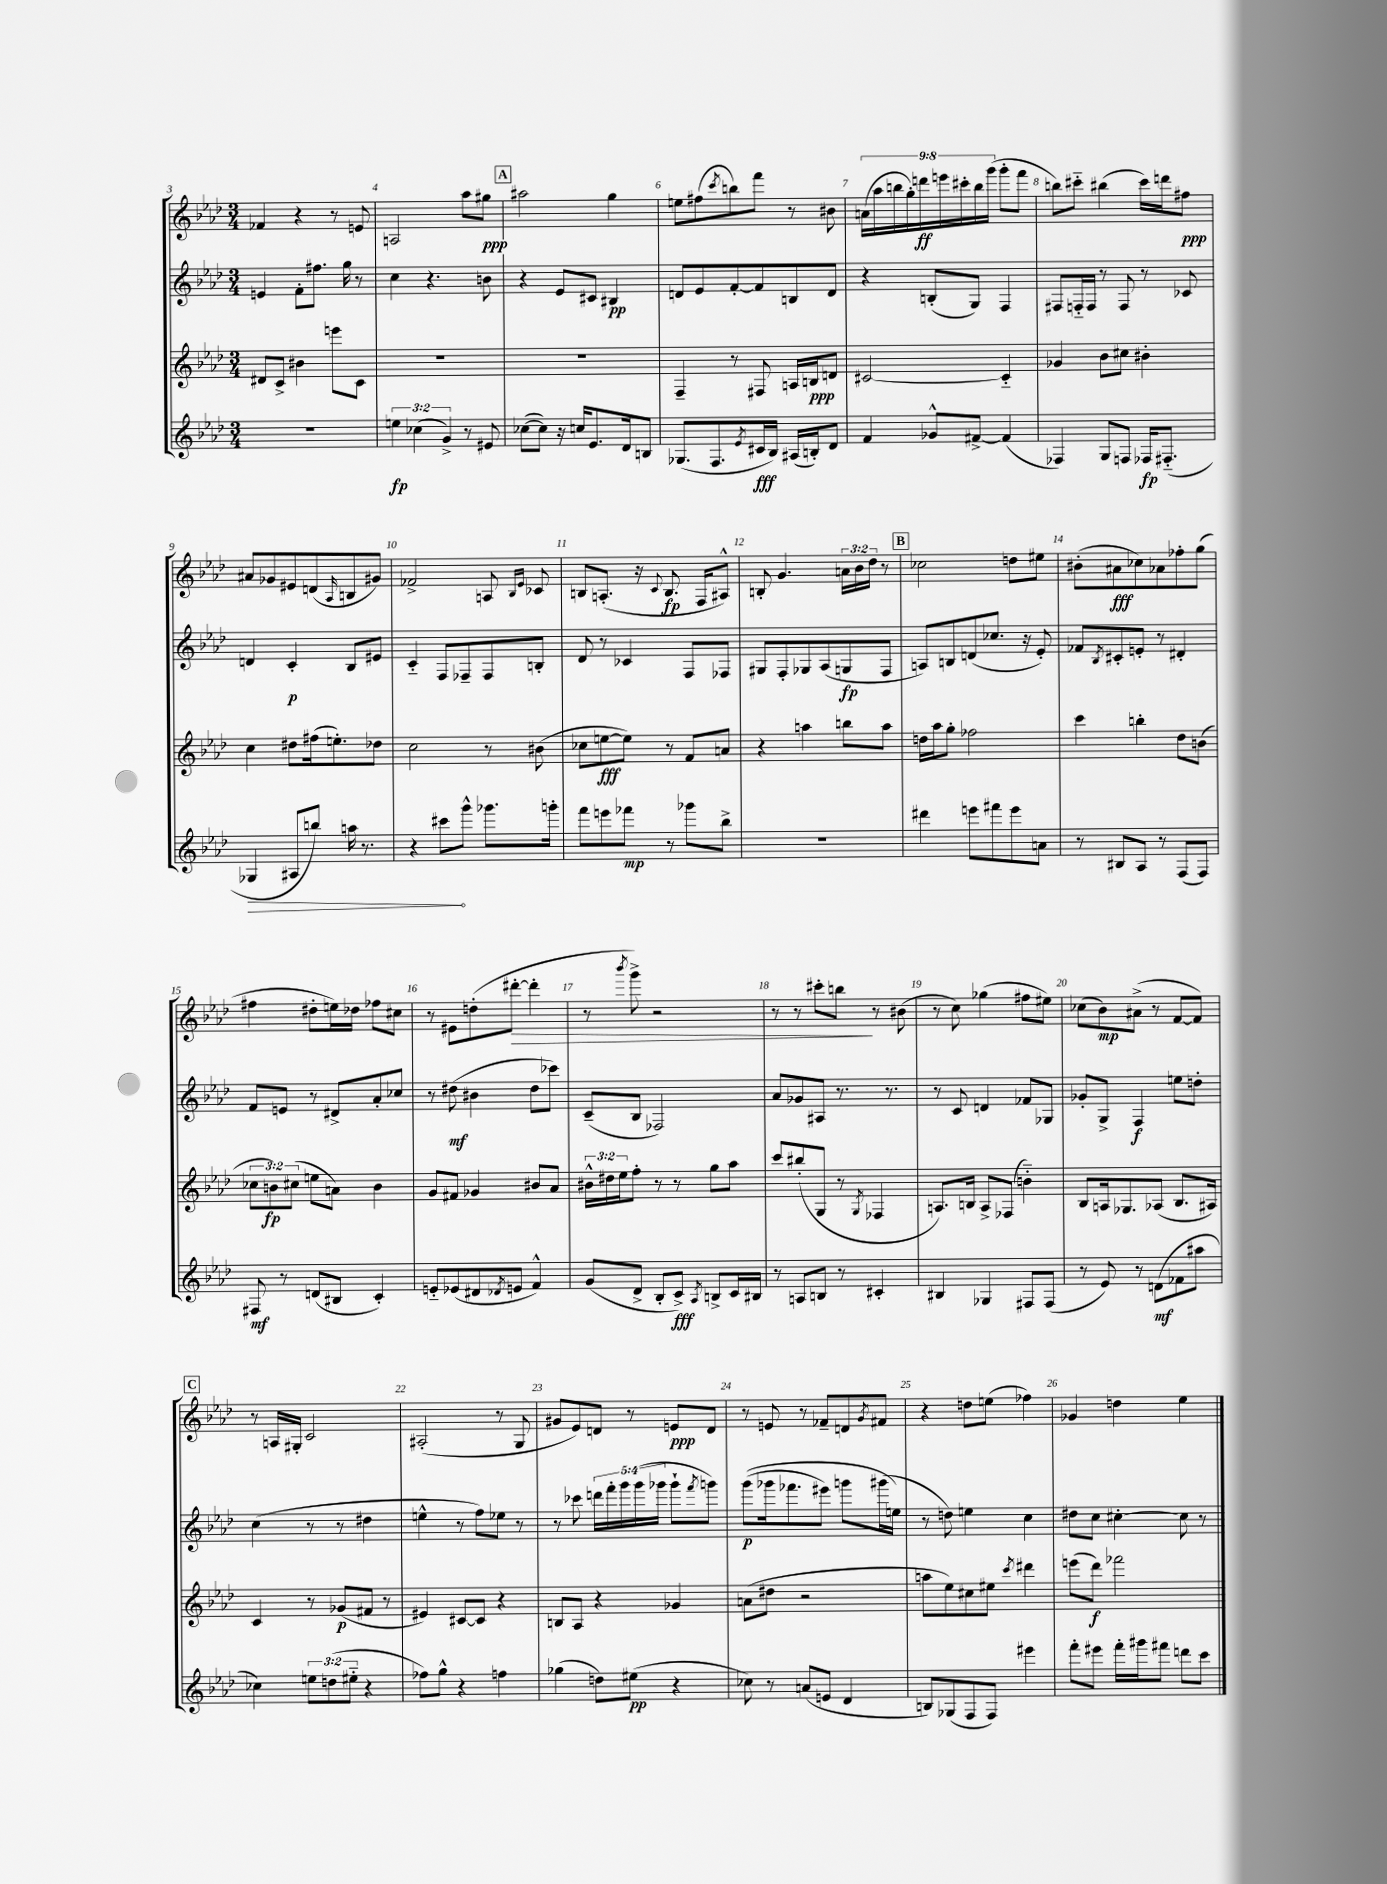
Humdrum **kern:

**kern	**dynam	**kern	**dynam	**kern	**dynam	**kern	**dynam
*part4	*part4	*part3	*part3	*part2	*part2	*part1	*part1
*staff4	*staff4	*staff3	*staff3	*staff2	*staff2	*staff1	*staff1
*clefG2	*	*clefG2	*	*clefG2	*	*clefG2	*
*k[b-e-a-d-]	*	*k[b-e-a-d-]	*	*k[b-e-a-d-]	*	*k[b-e-a-d-]	*
*M3/4	*	*M3/4	*	*M3/4	*	*M3/4	*
=3	=3	=3	=3	=3	=3	=3	=3
2.r	.	8d#X/L	.	4en/	.	4f-X/	.
.	.	8c^/J	.	.	.	.	.
.	.	4b#X\	.	8f'\L	.	4r	.
.	.	.	.	8.ff#X\J	.	.	.
.	.	8eeen\L	.	.	.	8r	.
.	.	.	.	16gg\	.	.	.
.	.	8c\J	.	8r	.	8en/	.
=4	=4	=4	=4	=4	=4	=4	=4
6een\	fp	2.r	.	4cc\	.	2An/	.
(6cc-X\	.	.	.	.	.	.	.
.	.	.	.	4.r	.	.	.
6g^/)	.	.	.	.	.	.	.
8r	.	.	.	.	.	8aa-\L	.
8e#X/	.	.	.	8bn\	.	8gg#X\J	ppp
!!LO:REH:place=s1:t=A
=5	=5	=5	=5	=5	=5	=5	=5
([8cc-X\L	.	2.r	.	4r	.	2aa#X\	.
8cc-\J])	.	.	.	.	.	.	.
16r	.	.	.	8e-/L	.	.	.
16ccn/KL	.	.	.	.	.	.	.
8.e-/	.	.	.	8c#X/J	.	.	.
.	.	.	.	4B#X/	pp	4gg\	.
16d-/k	.	.	.	.	.	.	.
8Bn/J	.	.	.	.	.	.	.
=6	=6	=6	=6	=6	=6	=6	=6
(8.G-X/L	.	4F~/	.	8dn/L	.	8een\L	.
.	.	.	.	8e-/	.	(8ff#X\	.
8.F/	.	.	.	.	.	.	.
.	.	.	.	.	.	8qccc/	.
.	.	8r	.	[8f'/	.	8bbn\)	.
8qe-/	.	.	.	.	.	.	.
16c#X/L	fff	8F#X/	.	8f/]	.	8fff\J	.
16B-/JJ)	.	.	.	.	.	.	.
(16A#X/LL	.	16An/LL	.	8Bn/	.	8r	.
16Bn'/J)	.	16Bn/J	ppp	.	.	.	.
8d-/J	.	8dn/J	.	8d/J	.	8b#X\	.
=7	=7	=7	=7	=7	=7	=7	=7
4f/	.	[2c#X/	.	4r	.	(18an\LL	.
.	.	.	.	.	.	18aa-\	.
.	.	.	.	.	.	18bbn\	.
.	.	.	.	.	.	18gg'\)	.
.	.	.	.	.	.	18dddn\	ff
8g-X^^/L	.	.	.	(8Bn'/L	.	.	.
.	.	.	.	.	.	18eeen\	.
.	.	.	.	.	.	18ccc#X'\	.
[8f#X^/J	.	.	.	8G/J)	.	.	.
.	.	.	.	.	.	18bb\	.
.	.	.	.	.	.	(18ggg\JJ	.
(4f#/]	.	4c#/]	.	4F/	.	8ggg'\L	.
.	.	.	.	.	.	8fff\J	.
=8	=8	=8	=8	=8	=8	=8	=8
4F-X/)	.	4g-X/	.	8F#X/L	.	8bbn\L)	.
.	.	.	.	16Fn/L	.	8ccc#X\J	.
.	.	.	.	16F/JJ	.	.	.
8G/L	.	8b-\L	.	8r	.	(4bb#X\	.
8Fn/J	.	8cc#X\J	.	8F/	.	.	.
16F-X/KL	fp	4b#X'\	.	8r	.	16ccc#\LL)	.
(8.F#X/J	.	.	.	.	.	16dddn\J	.
.	.	.	.	8c-X/	.	8ff#X\J	ppp
!!LO:LB:g=z
=9	=9	=9	=9	=9	=9	=9	=9
!	!LO:HP:b	!	!	!	!	!	!
4G-X/	>	4cc\	.	4dn/	.	8a#X/L	.
.	.	.	.	.	.	8g-X/	.
8A#X/L	.	8dd#X\L	.	4c'/	p	8e#X/	.
8bbn/J)	.	(16ff#X\k	.	.	.	(8dn/	.
.	.	8.een'\)	.	.	.	.	.
.	.	.	.	.	.	16qqA-/	.
16aan\	.	.	.	8B-/L	.	8Bn/	.
8.r	.	.	.	.	.	.	.
.	.	8dd-X\J	.	8e#X/J	.	8g#X/J)	.
=10	=10	=10	=10	=10	=10	=10	=10
4r	.	2cc\	.	4c/	.	2f-X^/	.
8ccc#X\L	.	.	.	8F/L	.	.	.
8ggg^^\J	]	.	.	8F-X~/	.	.	.
8.ggg-X\L	.	8r	.	8F-/	.	8An/	.
.	.	.	.	.	.	16qqB-/LL	.
.	.	.	.	.	.	16qqe-/JJ	.
.	.	(8b#X\	.	8Bn'/J	.	8c-X/	.
16gggn'\Jk	.	.	.	.	.	.	.
=11	=11	=11	=11	=11	=11	=11	=11
8fff\L	.	8cc-X\L	.	8d-/	.	8Bn/L	.
8eeen\	.	[8een\	fff	8r	.	(8.An'/J	.
8fff-X\J	mp	8ee\J])	.	4c-X/	.	.	.
.	.	.	.	.	.	16r	.
.	.	.	.	.	.	8qqc/	.
8r	.	8r	.	.	.	8.B/	fp
8ggg-X\L	.	8f/L	.	8F/L	.	.	.
.	.	.	.	.	.	16F/KL	.
8bb-^\J	.	8an/J	.	8F-X/J	.	8A#X^^/J)	.
=12	=12	=12	=12	=12	=12	=12	=12
2.r	.	4r	.	8G#X/L	.	8Bn'/	.
.	.	.	.	8F'/	.	4.g/	.
.	.	4aan\	.	8G-X/	.	.	.
.	.	.	.	(8A-/	.	.	.
.	.	8bbn\L	.	8Gn/	fp	24an\LL	.
.	.	.	.	.	.	24b-\	.
.	.	.	.	.	.	24dd-\JJ	.
.	.	8aa\J	.	8F/J	.	8r	.
!!LO:REH:place=s1:t=B
=13	=13	=13	=13	=13	=13	=13	=13
4ddd#X\	.	16ddn\LL	.	8An/L)	.	2cc-X\	.
.	.	16aa-\J	.	.	.	.	.
.	.	8gg'\J	.	8Bn/	.	.	.
8eeen\L	.	2ff-X\	.	(8dn/	.	.	.
8fff#X\	.	.	.	8.cc-X/J	.	.	.
8eee\	.	.	.	.	.	8ddn\L	.
.	.	.	.	16r	.	.	.
8an\J	.	.	.	8e-'/)	.	8ee#X\J	.
=14	=14	=14	=14	=14	=14	=14	=14
8r	.	4ccc\	.	8f-X/L	.	(8b#X'\L	.
.	.	.	.	8qB-/	.	.	.
8B#X/L	.	.	.	8c#X'/	.	8a#X\	fff
8A-/J	.	4bbn'\	.	8en'/J	.	8cc-X\)	.
8r	.	.	.	8r	.	8a-X\	.
(8F/L	.	8dd-\L	.	4d#X'/	.	8ff-X'\	.
8F/J)	.	(8bn\J	.	.	.	(8gg\J	.
!!LO:LB:g=z
=15	=15	=15	=15	=15	=15	=15	=15
8F#X/	mf	12cc-X\L	.	8f/L	.	4ff#X\	.
.	.	12bn\)	fp	.	.	.	.
8r	.	.	.	8en/J	.	.	.
.	.	(12cc#X\J	.	.	.	.	.
(8dn/L	.	8een\L	.	8r	.	8dd#X'\L	.
8B#X/J	.	8an\J)	.	8d#X^/L	.	16een\L)	.
.	.	.	.	.	.	16dd-X\JJ	.
4c'/)	.	4b\	.	8a-'/	.	8ff-X\L	.
.	.	.	.	8cc-X/J	.	8cc#X\J	.
=16	=16	=16	=16	=16	=16	=16	=16
8en/L	.	8g/L	.	8r	.	8r	.
(8e-X/	.	8f#X/J	.	(8dd#X\	mf	8e#X\L	.
8d#X/	.	4g-X/	.	4b#X\	.	(8ddn'\	.
8qd-X/	.	.	.	.	.	.	.
!	!	!	!	!	!	!	!LO:HP:b
8en/J	.	.	.	.	.	[8ddd#X'\J	>
4f^^/)	.	8b#X/L	.	8dd#\L	.	4ddd#'\]	.
.	.	8a-/J	.	8ccc-X\J)	.	.	.
=17	=17	=17	=17	=17	=17	=17	=17
(8g/L	.	24b#X^^\LL	.	(8c~/L	.	8r	.
.	.	24dd#X\	.	.	.	.	.
.	.	24ee-\J	.	.	.	.	.
.	.	.	.	.	.	8qbbb-/	.
8d-^/J	.	8ff'\J	.	8B-/J	.	8ggg^\)	.
8B-'/L	.	8r	.	2F-X/)	.	2r	.
8c^/J)	fff	8r	.	.	.	.	.
8qA-/	.	.	.	.	.	.	.
8Bn^/L	.	8gg\L	.	.	.	.	.
16c/L	.	8aa-\J	.	.	.	.	.
16B#X/JJ	.	.	.	.	.	.	.
=18	=18	=18	=18	=18	=18	=18	=18
8r	.	8ccc/L	.	8a-/L	.	8r	.
8An/L	.	(8bb#X'/	.	8g-X/	.	8r	.
8Bn/J	.	8G/J	.	8A#X/J	.	8ccc#X'\L	.
8r	.	8r	.	8.r	.	8bbn\J	.
.	.	8qG/	.	.	.	.	.
4c#X'/	.	4F-X/	.	.	.	8r	]
.	.	.	.	8.r	.	.	.
.	.	.	.	.	.	(8b#X\	.
=19	=19	=19	=19	=19	=19	=19	=19
4B#X/	.	8.An/L)	.	8r	.	8r	.
.	.	.	.	8c/	.	8cc\)	.
.	.	16Bn/Jk	.	.	.	.	.
4G-X/	.	8A^/L	.	4dn/	.	(4gg-X\	.
.	.	(8F-X/J	.	.	.	.	.
8F#X/L	.	4bn\)	.	8f-X/L	.	8ff#X\L	.
(8F#/J	.	.	.	8G-X/J	.	8ee#X\J)	.
=20	=20	=20	=20	=20	=20	=20	=20
8r	.	8B-/L	.	8g-X'/L	.	(8cc-X\L	.
8e-/)	.	16An/k	.	8G^/J	.	8b-\)	mp
.	.	8.G-X/	.	.	.	.	.
8r	.	.	.	4F/	f	(8a#X^\J	.
(8dn\L	mf	(8A-X/J	.	.	.	8r	.
8f-X\	.	8.B-/L	.	8een\L	.	[8f/L	.
8aa#X\J	.	.	.	8ddn'\J	.	8f/J])	.
.	.	16A#X/Jk)	.	.	.	.	.
!!LO:LB:g=z
!!LO:REH:place=s1:t=C
=21	=21	=21	=21	=21	=21	=21	=21
4cc-X\)	.	4c/	.	(4cc\	.	8r	.
.	.	.	.	.	.	16An/LL	.
.	.	.	.	.	.	16G#X'/JJ	.
12een\L	.	8r	.	8r	.	2c/	.
(12ddn\	.	.	.	.	.	.	.
.	.	(8g-X/L	p	8r	.	.	.
12ee#X\J	.	.	.	.	.	.	.
4r	.	8f#X/J	.	4dd#X\	.	.	.
.	.	8r	.	.	.	.	.
=22	=22	=22	=22	=22	=22	=22	=22
8ff-X\L)	.	4e#X/)	.	4een^^\	.	(2A#X'/	.
8gg^^\J	.	.	.	.	.	.	.
4r	.	[8c#X/L	.	8r	.	.	.
.	.	8c#/J]	.	8ff\L)	.	.	.
4ffn\	.	4r	.	8ee-X\J	.	8r	.
.	.	.	.	8r	.	8G/	.
=23	=23	=23	=23	=23	=23	=23	=23
(4gg-X\	.	8Bn/L	.	8r	.	8g#X/L	.
.	.	8A-/J	.	8ccc-X\	.	8e-/)	.
8ddn\L)	.	4r	.	20dddn\LL	.	8dn/J	.
.	.	.	.	20fff'\	.	.	.
.	.	.	.	20ggg\	.	.	.
(8ee#X\J	pp	.	.	.	.	8r	.
.	.	.	.	(20ggg\	.	.	.
.	.	.	.	20ggg-X\JJ	.	.	.
4r	.	4g-X/	.	8ggg-`\L	.	8en/L	ppp
.	.	.	.	8qfff/	.	.	.
.	.	.	.	8gggn\J)	.	8d/J	.
=24	=24	=24	=24	=24	=24	=24	=24
8cc-X\)	.	(8an\L	.	((8ggg\L	p	8r	.
8r	.	8dd#X\J	.	16ggg-X\k	.	8en/	.
.	.	.	.	8.fff-X\	.	.	.
(8an/L	.	2r	.	.	.	8r	.
8en/J	.	.	.	8eee#X\J)	.	8f-X~/L	.
4d-/	.	.	.	8gggn\L	.	8dn/	.
.	.	.	.	.	.	8qg/	.
.	.	.	.	(16ggg#X\L	.	8f#X/J	.
.	.	.	.	16een\JJ)	.	.	.
=25	=25	=25	=25	=25	=25	=25	=25
8Bn/L)	.	8aan\L	.	8r	.	4r	.
(8G-X/	.	8ee-\)	.	8ddn\)	.	.	.
8F/	.	8cc#X\	.	4een\	.	8ddn\L	.
8F/J)	.	8ee#X\J	.	.	.	(8een\J	.
.	.	8qccc/	.	.	.	.	.
4eee#X\	.	4ddd#X\	.	4cc\	.	4ff-X\)	.
=26	=26	=26	=26	=26	=26	=26	=26
8fff'\L	.	(8eeen\L	.	8dd#X\L	.	4g-X/	.
8eee#X\J	.	8ddd-\J)	f	8cc\J	.	.	.
16fff'\LL	.	2fff-X\	.	[4cc#X'\	.	4ddn\	.
16ggg#X\J	.	.	.	.	.	.	.
8fff#X\J	.	.	.	.	.	.	.
8dddn\L	.	.	.	8cc#\]	.	4ee-\	.
8ccc\J	.	.	.	8r	.	.	.
==	==	==	==	==	==	==	==
*-	*-	*-	*-	*-	*-	*-	*-
